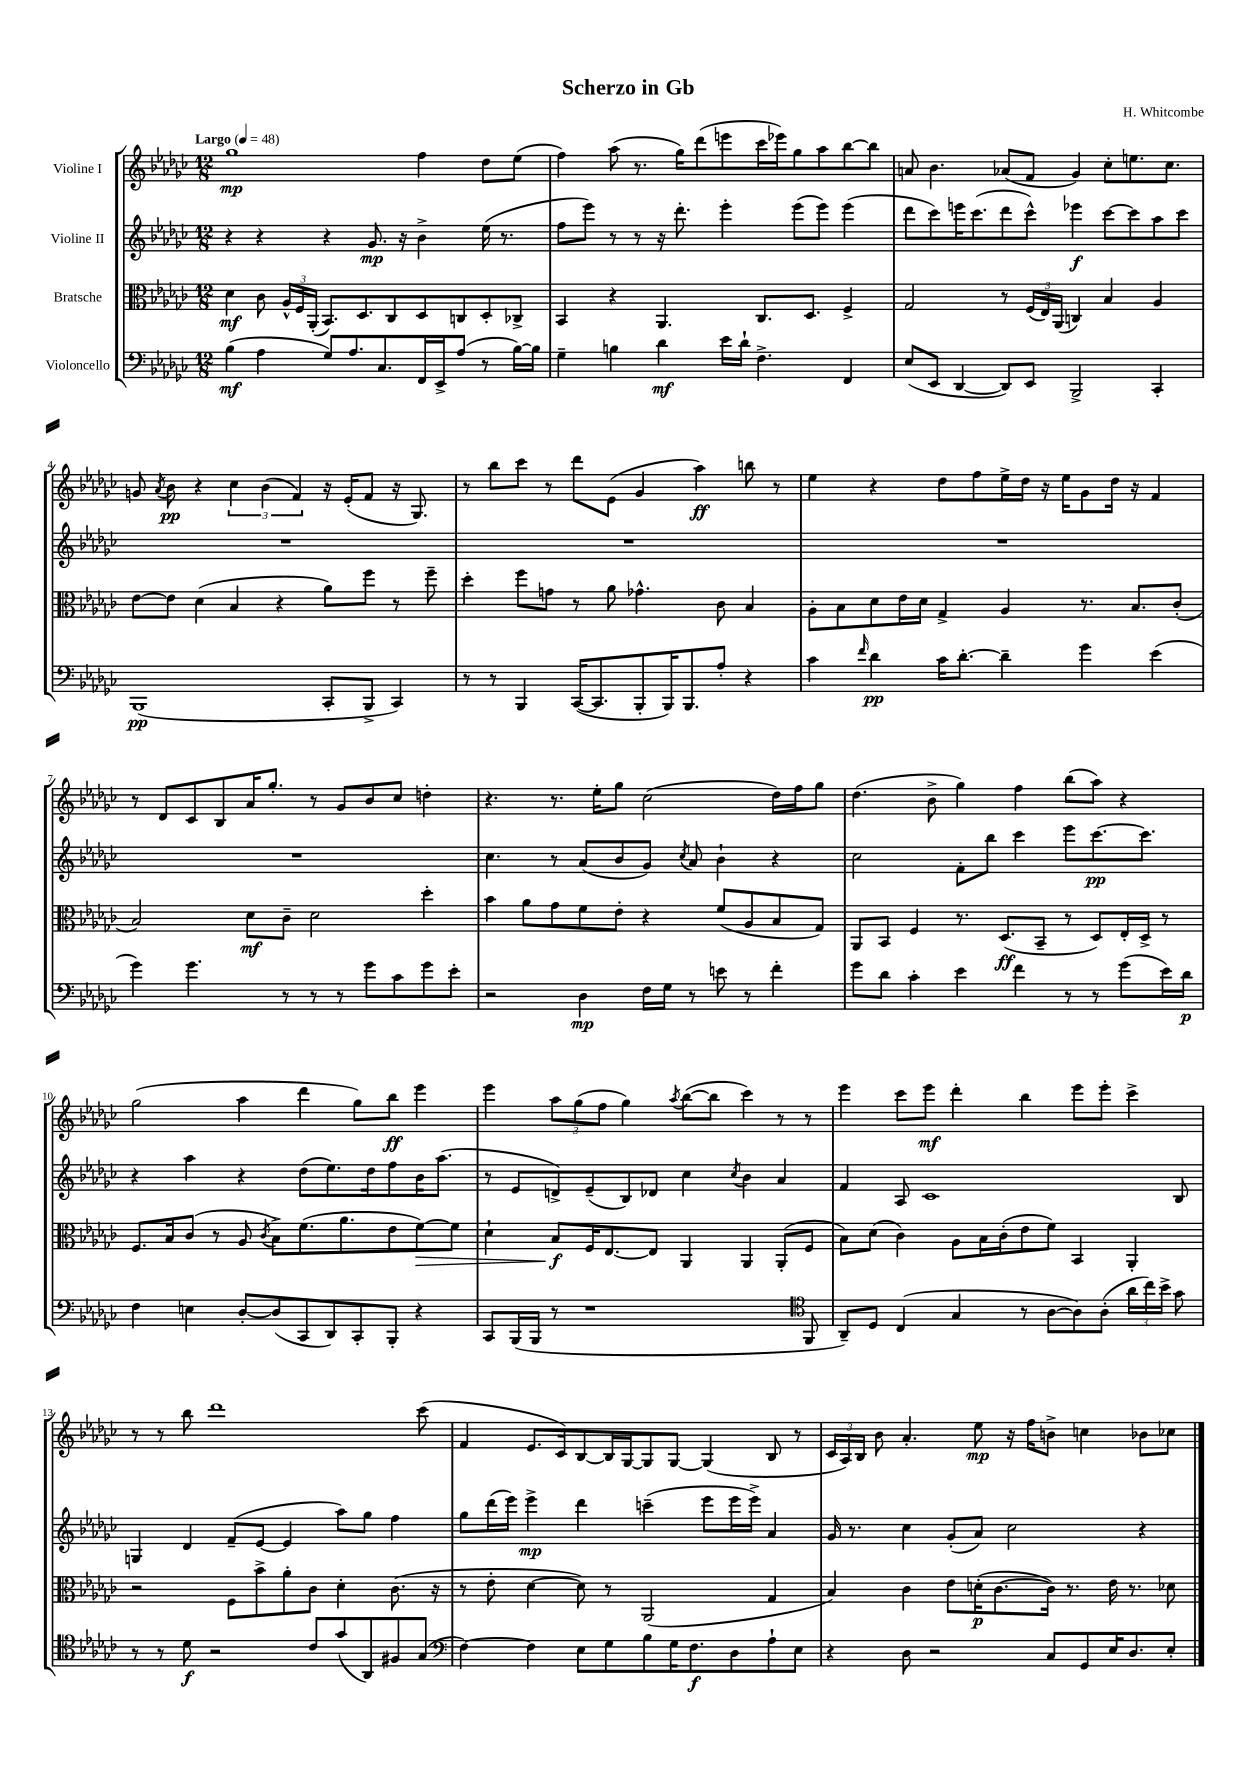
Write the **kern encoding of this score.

**kern	**dynam	**kern	**dynam	**kern	**dynam	**kern	**dynam
*part4	*part4	*part3	*part3	*part2	*part2	*part1	*part1
*staff4	*staff4	*staff3	*staff3	*staff2	*staff2	*staff1	*staff1
*I"Violoncello	*	*I"Bratsche	*	*I"Violine II	*	*I"Violine I	*
*clefF4	*	*clefC3	*	*clefG2	*	*clefG2	*
*k[b-e-a-d-g-c-]	*	*k[b-e-a-d-g-c-]	*	*k[b-e-a-d-g-c-]	*	*k[b-e-a-d-g-c-]	*
*M12/8	*	*M12/8	*	*M12/8	*	*M12/8	*
*MM48	*	*MM48	*	*MM48	*	*MM48	*
=1	=1	=1	=1	=1	=1	=1	=1
!	!	!	!	!	!	!LO:TX:a:B:t=Largo	!
(4B-\	mf	4d-\	mf	4r	.	1gg-	mp
4A-\	.	8c-\	.	4r	.	.	.
.	.	24A-^^/LL	.	.	.	.	.
.	.	24F/	.	.	.	.	.
.	.	(24AA-'/JJ	.	.	.	.	.
8G-/L)	.	8.BB-/L)	.	4r	.	.	.
8.A-/	.	.	.	.	.	.	.
.	.	8.D-/	.	.	.	.	.
.	.	.	.	8.g-/	mp	.	.
8.C-/	.	.	.	.	.	.	.
.	.	8C-/	.	.	.	.	.
.	.	.	.	16r	.	.	.
16FF/L	.	8D-/	.	4b-^\	.	4ff\	.
16EE-^/J	.	.	.	.	.	.	.
(8A-/J	.	8Cn/	.	.	.	.	.
8r	.	8D-'/	.	(16ee-\	.	8dd-\L	.
.	.	.	.	8.r	.	.	.
[16B-\LL)	.	8C-X^/J	.	.	.	(8ee-\J	.
16B-\JJ]	.	.	.	.	.	.	.
=2	=2	=2	=2	=2	=2	=2	=2
4G-~\	.	4BB-/	.	8ff\L	.	4ff\)	.
.	.	.	.	8eee-\J)	.	.	.
4Bn\	.	4r	.	8r	.	(8aa-\	.
.	.	.	.	8r	.	8.r	.
4d-\	mf	4.AA-/	.	16r	.	.	.
.	.	.	.	8.ddd-'\	.	16gg-\KL)	.
.	.	.	.	.	.	(8ddd-\	.
16e-\LL	.	.	.	4eee-'\	.	8eeen\	.
16d-`\JJ	.	.	.	.	.	.	.
4.F^\	.	8.C-/L	.	.	.	16ccc-\L	.
.	.	.	.	.	.	16eee-X\J)	.
.	.	.	.	(8eee-\L	.	8gg-\	.
.	.	8.D-/J	.	.	.	.	.
.	.	.	.	8eee-\J)	.	8aa-\	.
4FF/	.	4F^/	.	(4eee-\	.	[8bb-\	.
.	.	.	.	.	.	8bb-\J]	.
=3	=3	=3	=3	=3	=3	=3	=3
(8E-/L	.	2G-/	.	8ddd-\L	.	8an/	.
8EE-/J	.	.	.	8ccc-\)	.	4.b-\	.
[4DD-/	.	.	.	16eeen\K	.	.	.
.	.	.	.	(8.ccc-\	.	.	.
8DD-/L])	.	8r	.	8ddd-\	.	(8a-X/L	.
8EE-/J	.	(24F/LL	.	8ccc-^^\J)	.	8f/J	.
.	.	24E-/)	.	.	.	.	.
.	.	(24AA-/JJ	.	.	.	.	.
2BBB-^/	.	4Cn/)	.	4eee-X\	f	4g-/)	.
.	.	4B-/	.	[8ccc-\L	.	8cc-'\L	.
.	.	.	.	8ccc-\]	.	8.een\	.
4CC-'/	.	4A-/	.	8aa-\	.	.	.
.	.	.	.	.	.	8.cc-\J	.
.	.	.	.	8ccc-\J	.	.	.
!!LO:LB:g=z
=4	=4	=4	=4	=4	=4	=4	=4
(1BBB-	pp	[8e-\L	.	1.r	.	8gn/	.
.	.	.	.	.	.	8qa-/	.
.	.	8e-\J]	.	.	.	8b-\	pp
.	.	(4d-\	.	.	.	4r	.
.	.	4B-/	.	.	.	6cc-\	.
.	.	.	.	.	.	(6b-\	.
.	.	4r	.	.	.	.	.
.	.	.	.	.	.	6f/)	.
8CC-'/L	.	8a-\L)	.	.	.	16r	.
.	.	.	.	.	.	(16e-'/KL	.
8BBB-^/J	.	8ff\J	.	.	.	8f/J	.
4CC-/)	.	8r	.	.	.	16r	.
.	.	.	.	.	.	8.G-/)	.
.	.	8ff~\	.	.	.	.	.
=5	=5	=5	=5	=5	=5	=5	=5
8r	.	4dd-'\	.	1.r	.	8r	.
8r	.	.	.	.	.	8bb-\L	.
4BBB-/	.	8ff\L	.	.	.	8ccc-\J	.
.	.	8gn\J	.	.	.	8r	.
([16CC-/KL	.	8r	.	.	.	8ddd-\L	.
8.CC-/]	.	.	.	.	.	.	.
.	.	8a-\	.	.	.	(8e-\J	.
8BBB-'/	.	4.g-X^^\	.	.	.	4g-/	.
16BBB-/K)	.	.	.	.	.	.	.
8.BBB-/	.	.	.	.	.	.	.
.	.	.	.	.	.	4aa-\)	ff
8A-'/J	.	8c-\	.	.	.	.	.
4r	.	4B-/	.	.	.	8bbn\	.
.	.	.	.	.	.	8r	.
=6	=6	=6	=6	=6	=6	=6	=6
4c-\	.	8A-'\L	.	1.r	.	4ee-\	.
.	.	8B-\	.	.	.	.	.
16qqf/	.	.	.	.	.	.	.
4d-\	pp	8d-\	.	.	.	4r	.
.	.	16e-\L	.	.	.	.	.
.	.	16d-\JJ	.	.	.	.	.
16c-\KL	.	4G-^/	.	.	.	8dd-\L	.
[8.d-'\J	.	.	.	.	.	.	.
.	.	.	.	.	.	8ff\	.
4d-~\]	.	4A-/	.	.	.	16ee-^\L	.
.	.	.	.	.	.	16dd-\JJ	.
.	.	.	.	.	.	16r	.
.	.	.	.	.	.	16ee-\KL	.
4g-\	.	8.r	.	.	.	8g-\	.
.	.	.	.	.	.	16dd-\Jk	.
.	.	8.B-/L	.	.	.	16r	.
(4e-\	.	.	.	.	.	4f/	.
.	.	(8c-'/J	.	.	.	.	.
!!LO:LB:g=z
=7	=7	=7	=7	=7	=7	=7	=7
4g-\)	.	2B-/)	.	1.r	.	8r	.
.	.	.	.	.	.	8d-/L	.
4.g-\	.	.	.	.	.	8c-/	.
.	.	.	.	.	.	8B-/	.
.	.	8d-\L	mf	.	.	16a-/K	.
.	.	.	.	.	.	8.gg-'/J	.
8r	.	8c-~\J	.	.	.	.	.
8r	.	2d-\	.	.	.	8r	.
8r	.	.	.	.	.	8g-/L	.
8g-\L	.	.	.	.	.	8b-/	.
8c-\	.	.	.	.	.	8cc-/J	.
8g-\	.	4dd-'\	.	.	.	4ddn'\	.
8e-'\J	.	.	.	.	.	.	.
=8	=8	=8	=8	=8	=8	=8	=8
2r	.	4b-\	.	4.cc-\	.	4.r	.
.	.	8a-\L	.	.	.	.	.
.	.	8g-\	.	8r	.	8.r	.
4D-\	mp	8f\	.	(8a-/L	.	.	.
.	.	.	.	.	.	16ee-'\KL	.
.	.	8e-'\J	.	8b-/	.	8gg-\J	.
16F\LL	.	4r	.	8g-/J)	.	(2cc-\	.
16G-\JJ	.	.	.	.	.	.	.
.	.	.	.	8qcc-/	.	.	.
8r	.	.	.	8a-/	.	.	.
8en\	.	(8f/L	.	4b-`\	.	.	.
8r	.	8A-/	.	.	.	.	.
4f'\	.	8B-/	.	4r	.	16dd-\LL)	.
.	.	.	.	.	.	16ff\J	.
.	.	8G-/J)	.	.	.	8gg-\J	.
=9	=9	=9	=9	=9	=9	=9	=9
8g-\L	.	8AA-/L	.	2cc-\	.	(4.dd-\	.
8d-\J	.	8BB-/J	.	.	.	.	.
4c-'\	.	4F/	.	.	.	.	.
.	.	.	.	.	.	8b-^\	.
4e-\	.	8.r	.	8f'\L	.	4gg-\)	.
.	.	.	.	8bb-\J	.	.	.
.	.	(8.D-/L	ff	.	.	.	.
4f\	.	.	.	4ccc-\	.	4ff\	.
.	.	8BB-~/J	.	.	.	.	.
8r	.	8r	.	8eee-\L	.	(8bb-\L	.
8r	.	8D-/L)	.	[8.ccc-\	pp	8aa-\J)	.
(8g-\L	.	16E-'/L	.	.	.	4r	.
.	.	16D-^/JJ	.	8.ccc-\J]	.	.	.
16e-\L)	.	8r	.	.	.	.	.
16d-\JJ	p	.	.	.	.	.	.
!!LO:LB:g=z
=10	=10	=10	=10	=10	=10	=10	=10
4F\	.	8.F/L	.	4r	.	(2gg-\	.
.	.	16B-/k	.	.	.	.	.
4En\	.	(8c-/J	.	4aa-\	.	.	.
.	.	8r	.	.	.	.	.
[8D-'/L	.	8A-/	.	4r	.	4aa-\	.
.	.	8qc-/	.	.	.	.	.
(8D-/]	.	8B-^\L)	.	.	.	.	.
8CC-/	.	(8.f\	.	(8dd-\L	.	4ddd-\	.
8DD-/)	.	.	.	8.ee-\)	.	.	.
.	.	8.a-\	.	.	.	.	.
8CC-'/	.	.	.	.	.	8gg-\L)	.
.	.	.	.	16dd-\k	.	.	.
8BBB-'/J	.	8e-\	.	8ff\	.	8bb-\J	ff
!	!	!	!LO:HP:b	!	!	!	!
4r	.	[8f\)	>	16b-\K	.	4eee-\	.
.	.	.	.	(8.aa-\J	.	.	.
.	.	8f\J]	.	.	.	.	.
=11	=11	=11	=11	=11	=11	=11	=11
8CC-/L	.	4d-`\	.	8r	.	4eee-\	.
(16BBB-/L	.	.	.	8e-/L	.	.	.
16BBB-/JJ	.	.	.	.	.	.	.
8r	.	8B-/L	f	8dn^/)	.	12aa-\L	.
.	.	.	.	.	.	(12gg-\	.
1r	.	16F/K	]	(8e-~/	.	.	.
.	.	.	.	.	.	12ff\J	.
.	.	[8.E-/	.	.	.	.	.
.	.	.	.	8B-/)	.	4gg-\)	.
.	.	8E-/J]	.	8d-X/J	.	.	.
.	.	.	.	.	.	8qaa-/	.
.	.	4AA-/	.	4cc-\	.	([8bb-\L	.
.	.	.	.	.	.	8bb-\J]	.
.	.	.	.	8qcc-/	.	.	.
.	.	4AA-/	.	4b-\	.	4ccc-\)	.
.	.	(8AA-'/L	.	4a-/	.	8r	.
*clefC4	*	*	*	*	*	*	*
8FF/	.	8F/J	.	.	.	8r	.
=12	=12	=12	=12	=12	=12	=12	=12
8AA-~/L)	.	8B-\L)	.	4f/	.	4eee-\	.
8D-/J	.	(8d-\J	.	.	.	.	.
(4C-/	.	4c-\)	.	8A-/	.	8ccc-\L	.
.	.	.	.	1c-	.	8eee-\J	mf
4G-/	.	8A-\L	.	.	.	4ddd-'\	.
.	.	16B-\L	.	.	.	.	.
.	.	(16c-'\J	.	.	.	.	.
8r	.	8e-\	.	.	.	4bb-\	.
[8A-\L	.	8f\J)	.	.	.	.	.
8A-\])	.	4BB-/	.	.	.	8eee-\L	.
(8A-'\J	.	.	.	.	.	8eee-'\J	.
24a-\LL	.	4AA-'/	.	.	.	4ccc-^\	.
24cc-\)	.	.	.	.	.	.	.
24b-^\JJ	.	.	.	.	.	.	.
8g-\	.	.	.	8B-/	.	.	.
!!LO:LB:g=z
=13	=13	=13	=13	=13	=13	=13	=13
8r	.	2r	.	4Gn/	.	8r	.
8r	.	.	.	.	.	8r	.
8d-\	f	.	.	4d-/	.	8bb-\	.
2r	.	.	.	.	.	1ddd-	.
.	.	8F\L	.	(8f~/L	.	.	.
.	.	8b-^\	.	[8e-/J	.	.	.
.	.	8a-'\	.	4e-/]	.	.	.
8c-/L	.	8c-\J	.	.	.	.	.
(8g-/	.	4d-'\	.	8aa-\L)	.	.	.
8AA-/)	.	.	.	8gg-\J	.	.	.
8F#X/	.	(8.c-\	.	4ff\	.	.	.
(8G-/J	.	.	.	.	.	(8ccc-\	.
.	.	16r	.	.	.	.	.
=14	=14	=14	=14	=14	=14	=14	=14
*clefF4	*	*	*	*	*	*	*
[4F\)	.	8r	.	8gg-\L	.	4f/	.
.	.	8e-'\	.	(16ddd-\L	.	.	.
.	.	.	.	16eee-\JJ)	.	.	.
4F\]	.	[4d-\	.	4eee-^\	mp	8.e-/L	.
.	.	.	.	.	.	16c-/k)	.
8E-\L	.	8d-\])	.	4ddd-\	.	[8B-/	.
8G-\	.	8r	.	.	.	16B-/L]	.
.	.	.	.	.	.	[16G-/J	.
8B-\	.	(2AA-/	.	(4cccn~\	.	8G-/]	.
16G-\K	.	.	.	.	.	[8G-/J	.
8.F\	f	.	.	.	.	.	.
.	.	.	.	8eee-\L	.	(4G-/]	.
8D-\	.	.	.	16eee-\L	.	.	.
.	.	.	.	16eee-^\JJ)	.	.	.
8A-`\	.	4G-/	.	4a-/	.	8B-/	.
8E-\J	.	.	.	.	.	8r	.
=15	=15	=15	=15	=15	=15	=15	=15
4r	.	4B-/)	.	16g-/	.	24c-/LL	.
.	.	.	.	.	.	24A-/)	.
.	.	.	.	8.r	.	.	.
.	.	.	.	.	.	24B-/JJ	.
.	.	.	.	.	.	8b-\	.
8D-\	.	4c-\	.	4cc-\	.	4.a-'/	.
2r	.	.	.	.	.	.	.
.	.	8e-\L	.	(8g-'/L	.	.	.
.	.	(16dn'\K	p	8a-/J)	.	8ee-\	mp
.	.	[8.c-\	.	.	.	.	.
.	.	.	.	2cc-\	.	16r	.
.	.	.	.	.	.	16ff\KL	.
8C-/L	.	16c-\Jk])	.	.	.	8bn^\J	.
.	.	8.r	.	.	.	.	.
8GG-/	.	.	.	.	.	4ccn\	.
16E-/K	.	16e-\	.	.	.	.	.
8.D-/	.	8.r	.	.	.	.	.
.	.	.	.	4r	.	8b-X\L	.
8E-'/J	.	8d-X\	.	.	.	8cc-X\J	.
==	==	==	==	==	==	==	==
*-	*-	*-	*-	*-	*-	*-	*-
